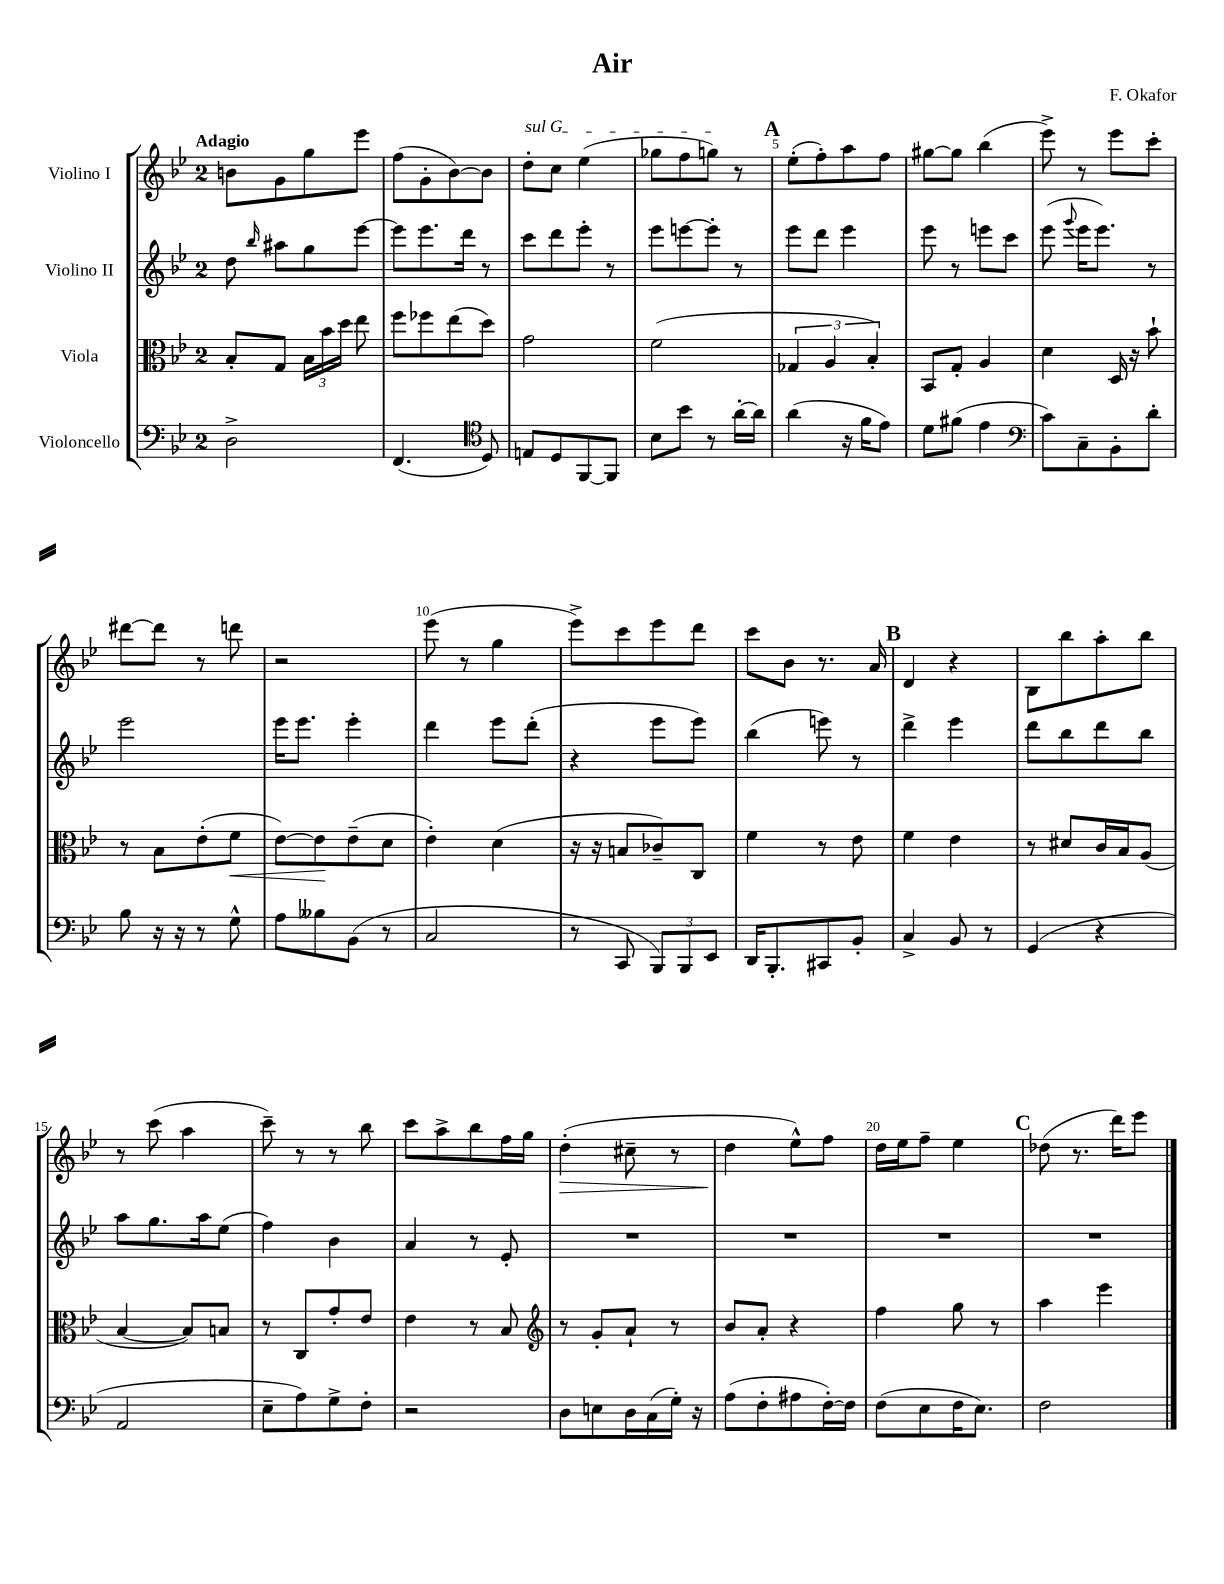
\header { title = "Air" composer = "F. Okafor" }
<<
\new StaffGroup <<
\new Staff = "s0" \with { instrumentName = "Violino I" } {
    \clef treble \key bes \major \once \override Staff.TimeSignature.style = #'single-digit \time 2/4 \tempo "Adagio"
    \autoBeamOff b'8[ g'8 g''8 ees'''8] |
    f''8[( g'8-. bes'8~) bes'8] |
    \once \override TextSpanner.bound-details.left.text = \markup { \italic "sul G" } d''8[-.\startTextSpan c''8] ees''4( |
    ges''8[ f''8 g''8]\stopTextSpan) r8 |
    \mark \markup { \bold "A" } ees''8[-.( f''8-.) a''8 f''8] |
    gis''8[~ gis''8] bes''4( |
    ees'''8->) r8 ees'''8[ c'''8]-. |
    dis'''8[~ dis'''8] r8 d'''8 |
    r2 |
    ees'''8( r8 g''4 |
    ees'''8[->) c'''8 ees'''8 d'''8] |
    c'''8[ bes'8] r8. a'16 |
    \mark \markup { \bold "B" } d'4 r4 |
    bes8[ bes''8 a''8-. bes''8] |
    r8 c'''8( a''4 |
    c'''8--) r8 r8 bes''8 |
    c'''8[ a''8-> bes''8 f''16 g''16] |
    d''4-.\>( cis''8-- r8 |
    d''4\! ees''8[-^) f''8] |
    d''16[ ees''16 f''8]-- ees''4 |
    \mark \markup { \bold "C" } des''8( r8. d'''16[) ees'''8] \bar "|." |
}
\new Staff = "s1" \with { instrumentName = "Violino II" } {
    \clef treble \key bes \major \once \override Staff.TimeSignature.style = #'single-digit \time 2/4
    \autoBeamOff d''8 \grace { bes''16 } ais''8[ g''8 ees'''8]~ |
    ees'''8[ ees'''8. d'''16] r8 |
    c'''8[ d'''8 ees'''8]-. r8 |
    ees'''8[ e'''8~ e'''8]-. r8 |
    \mark \markup { \bold "A" } ees'''8[ d'''8] ees'''4 |
    ees'''8 r8 e'''8[ c'''8] |
    ees'''8( \appoggiatura { g'''8 } ees'''16[ ees'''8.]) r8 |
    ees'''2 |
    ees'''16[ ees'''8.] ees'''4-. |
    d'''4 ees'''8[ d'''8]-.( |
    r4 ees'''8[ ees'''8]) |
    bes''4( e'''8) r8 |
    \mark \markup { \bold "B" } d'''4-> ees'''4 |
    d'''8[ bes''8 d'''8 bes''8] |
    a''8[ g''8. a''16 ees''8]( |
    f''4) bes'4 |
    a'4 r8 ees'8-. |
    R2 |
    R2 |
    R2 |
    \mark \markup { \bold "C" } R2 \bar "|." |
}
\new Staff = "s2" \with { instrumentName = "Viola" } {
    \clef alto \key bes \major \once \override Staff.TimeSignature.style = #'single-digit \time 2/4
    \autoBeamOff bes8[-. g8] \tuplet 3/2 { bes16[ bes'16 d''16] } ees''8 |
    f''8[ fes''8 ees''8( d''8]) |
    g'2 |
    f'2( |
    \mark \markup { \bold "A" } \tuplet 3/2 { ges4 a4 bes4-.) } |
    bes,8[ g8]-. a4 |
    d'4 d16 r16 bes'8-! |
    r8 bes8[ ees'8-.( f'8]\< |
    ees'8[~) ees'8\! ees'8--( d'8] |
    ees'4-.) d'4( |
    r16 r16 b8[ ces'8--) c8] |
    f'4 r8 ees'8 |
    \mark \markup { \bold "B" } f'4 ees'4 |
    r8 dis'8[ c'16 bes16 a8]( |
    bes4~ bes8[) b8] |
    r8 c8[ g'8-. ees'8] |
    ees'4 r8 bes8 |
    \clef treble r8 g'8[-. a'8]-! r8 |
    bes'8[ a'8]-. r4 |
    f''4 g''8 r8 |
    \mark \markup { \bold "C" } a''4 ees'''4 \bar "|." |
}
\new Staff = "s3" \with { instrumentName = "Violoncello" } {
    \clef bass \key bes \major \once \override Staff.TimeSignature.style = #'single-digit \time 2/4
    \autoBeamOff d2-> |
    f,4.( \clef tenor d8) |
    e8[ d8 f,8~ f,8] |
    bes8[ bes'8] r8 a'16[~-. a'16] |
    \mark \markup { \bold "A" } a'4( r16 f'16[ ees'8]) |
    d'8[ fis'8]( ees'4 |
    \clef bass c'8[) c8-- bes,8-. d'8]-. |
    bes8 r16 r16 r8 g8-^ |
    a8[ beses8 bes,8]( r8 |
    c2 |
    r8 c,8 \tuplet 3/2 { bes,,8[) bes,,8 ees,8] } |
    d,16[ bes,,8.-. cis,8 bes,8]-. |
    \mark \markup { \bold "B" } c4-> bes,8 r8 |
    g,4( r4 |
    a,2 |
    ees8[-- a8) g8-> f8]-. |
    r2 |
    d8[ e8 d16 c16( g16]-.) r16 |
    a8[( f8-. ais8 f16~-.) f16] |
    f8[( ees8 f16 ees8.]) |
    \mark \markup { \bold "C" } f2 \bar "|." |
}
>>
>>
\layout { \context { \Score \override BarNumber.break-visibility = ##(#f #t #t) barNumberVisibility = #(every-nth-bar-number-visible 5) } }
